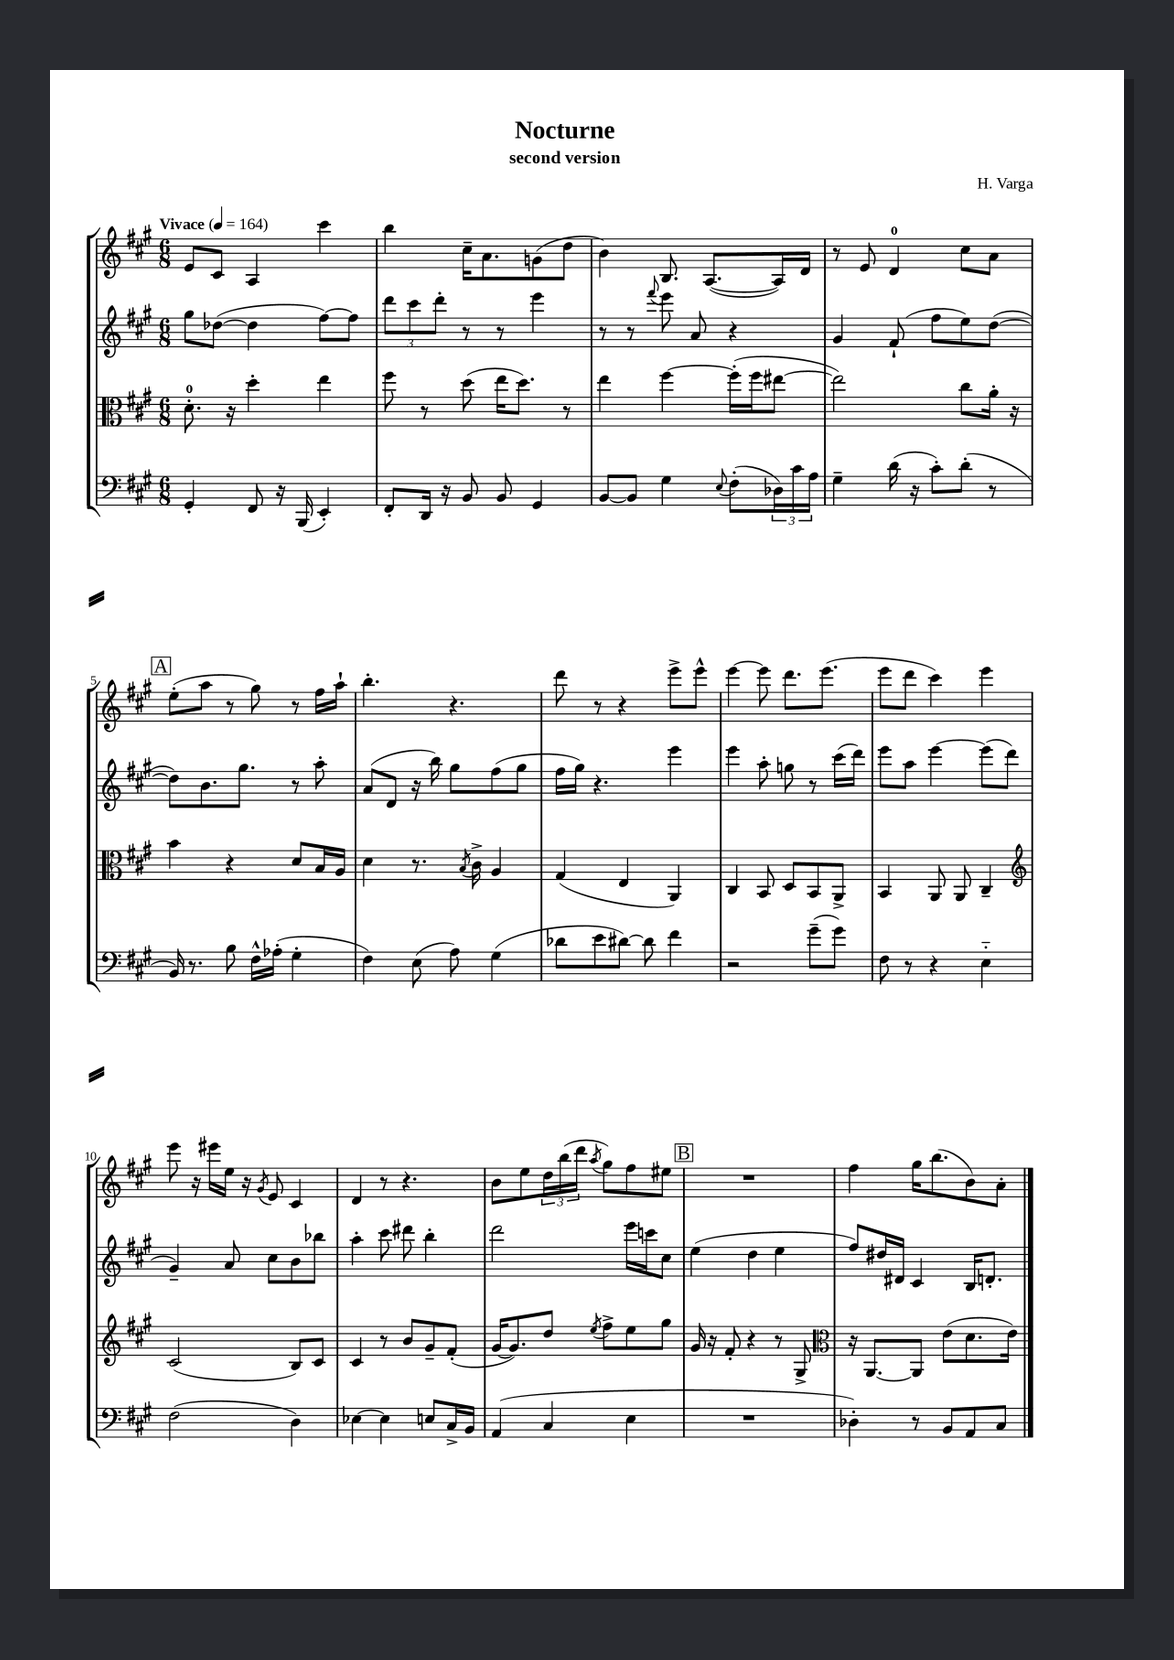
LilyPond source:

\header { title = "Nocturne" composer = "H. Varga" subtitle = "second version" }
<<
\new StaffGroup <<
\new Staff = "s0" {
    \clef treble \key a \major \numericTimeSignature \time 6/8 \tempo "Vivace" 4 = 164
    e'8 cis'8 a4 cis'''4 |
    b''4 cis''16-- a'8. g'8( d''8 |
    b'4) b8. a8.~( a16) d'16 |
    r8 e'8 d'4-0 cis''8 a'8 |
    \mark \markup { \box "A" } e''8-.( a''8 r8 gis''8) r8 fis''16 a''16-! |
    b''4.-. r4. |
    d'''8 r8 r4 e'''8-> e'''8-^ |
    e'''4~ e'''8 d'''8. e'''8.( |
    e'''8 d'''8 cis'''4) e'''4 |
    e'''8 r16 eis'''16 e''16 r16 \acciaccatura { gis'8 } e'8 cis'4 |
    d'4 r8 r4. |
    b'8 e''8 \tuplet 3/2 { d''16 b''16( d'''16 } \acciaccatura { a''8 } gis''8) fis''8 eis''8 |
    \mark \markup { \box "B" } R2. |
    fis''4 gis''16 b''8.( b'8) a'8-. \bar "|." |
}
\new Staff = "s1" {
    \clef treble \key a \major \numericTimeSignature \time 6/8
    gis''8 des''8~( des''4 fis''8~) fis''8 |
    \tuplet 3/2 { d'''8 cis'''8 d'''8-. } r8 r8 e'''4 |
    r8 r8 \appoggiatura { fis'''8 } e'''8 a'8 r4 |
    gis'4 fis'8-!( fis''8 e''8) d''8~( |
    \mark \markup { \box "A" } d''8) b'8. gis''8. r8 a''8-. |
    a'8( d'8 r16 b''16) gis''8 fis''8( gis''8 |
    fis''16 gis''16) r4. e'''4 |
    e'''4 a''8-. g''8 r8 cis'''16( d'''16) |
    e'''8 a''8 e'''4~ e'''8( d'''8 |
    gis'4--) a'8 cis''8 b'8 bes''8 |
    a''4-. cis'''8 dis'''8 b''4-. |
    d'''2 e'''16 c'''16 cis''8 |
    \mark \markup { \box "B" } e''4( d''4 e''4 |
    fis''8) dis''16 dis'16 cis'4 b16 d'8.-. \bar "|." |
}
\new Staff = "s2" {
    \clef alto \key a \major \numericTimeSignature \time 6/8
    d'8.-0-. r16 d''4-. e''4 |
    fis''8 r8 d''8( e''16 d''8.) r8 |
    e''4 fis''4~ fis''16-.( fis''16 eis''8~ |
    eis''2) cis''8 a'16-. r16 |
    \mark \markup { \box "A" } b'4 r4 d'8 b16 a16 |
    d'4 r8. \acciaccatura { b8 } cis'16-> a4 |
    gis4( e4 a,4) |
    cis4 b,8 d8 b,8 a,8-> |
    b,4 a,8 a,8 cis4-- |
    \clef treble cis'2( b8) cis'8 |
    cis'4 r8 b'8 gis'8-- fis'8-.( |
    gis'16~ gis'8.) d''8 \acciaccatura { e''8 } fis''8-> e''8 gis''8 |
    \mark \markup { \box "B" } gis'16 r16 fis'8-. r4 r8 gis8-> |
    \clef alto r16 a,8.~ a,8 e'8( d'8. e'16) \bar "|." |
}
\new Staff = "s3" {
    \clef bass \key a \major \numericTimeSignature \time 6/8
    gis,4-. fis,8 r16 b,,16( e,4-.) |
    fis,8-. d,16 r16 b,8 b,8 gis,4 |
    b,8~ b,8 gis4 \appoggiatura { e8 } fis8-.( \tuplet 3/2 { des16) cis'16 a16 } |
    gis4-- d'16( r16 cis'8-.) d'8-.( r8 |
    \mark \markup { \box "A" } b,16) r8. b8 fis16-^ aes16-.( gis4-. |
    fis4) e8( a8) gis4( |
    des'8 e'8 dis'8~) dis'8 fis'4 |
    r2 gis'8--( gis'8) |
    fis8 r8 r4 e4-_ |
    fis2( d4) |
    ees4~ ees4 e8 cis16-> b,16 |
    a,4( cis4 e4 |
    \mark \markup { \box "B" } R2. |
    des4-.) r8 b,8 a,8 cis8 \bar "|." |
}
>>
>>
